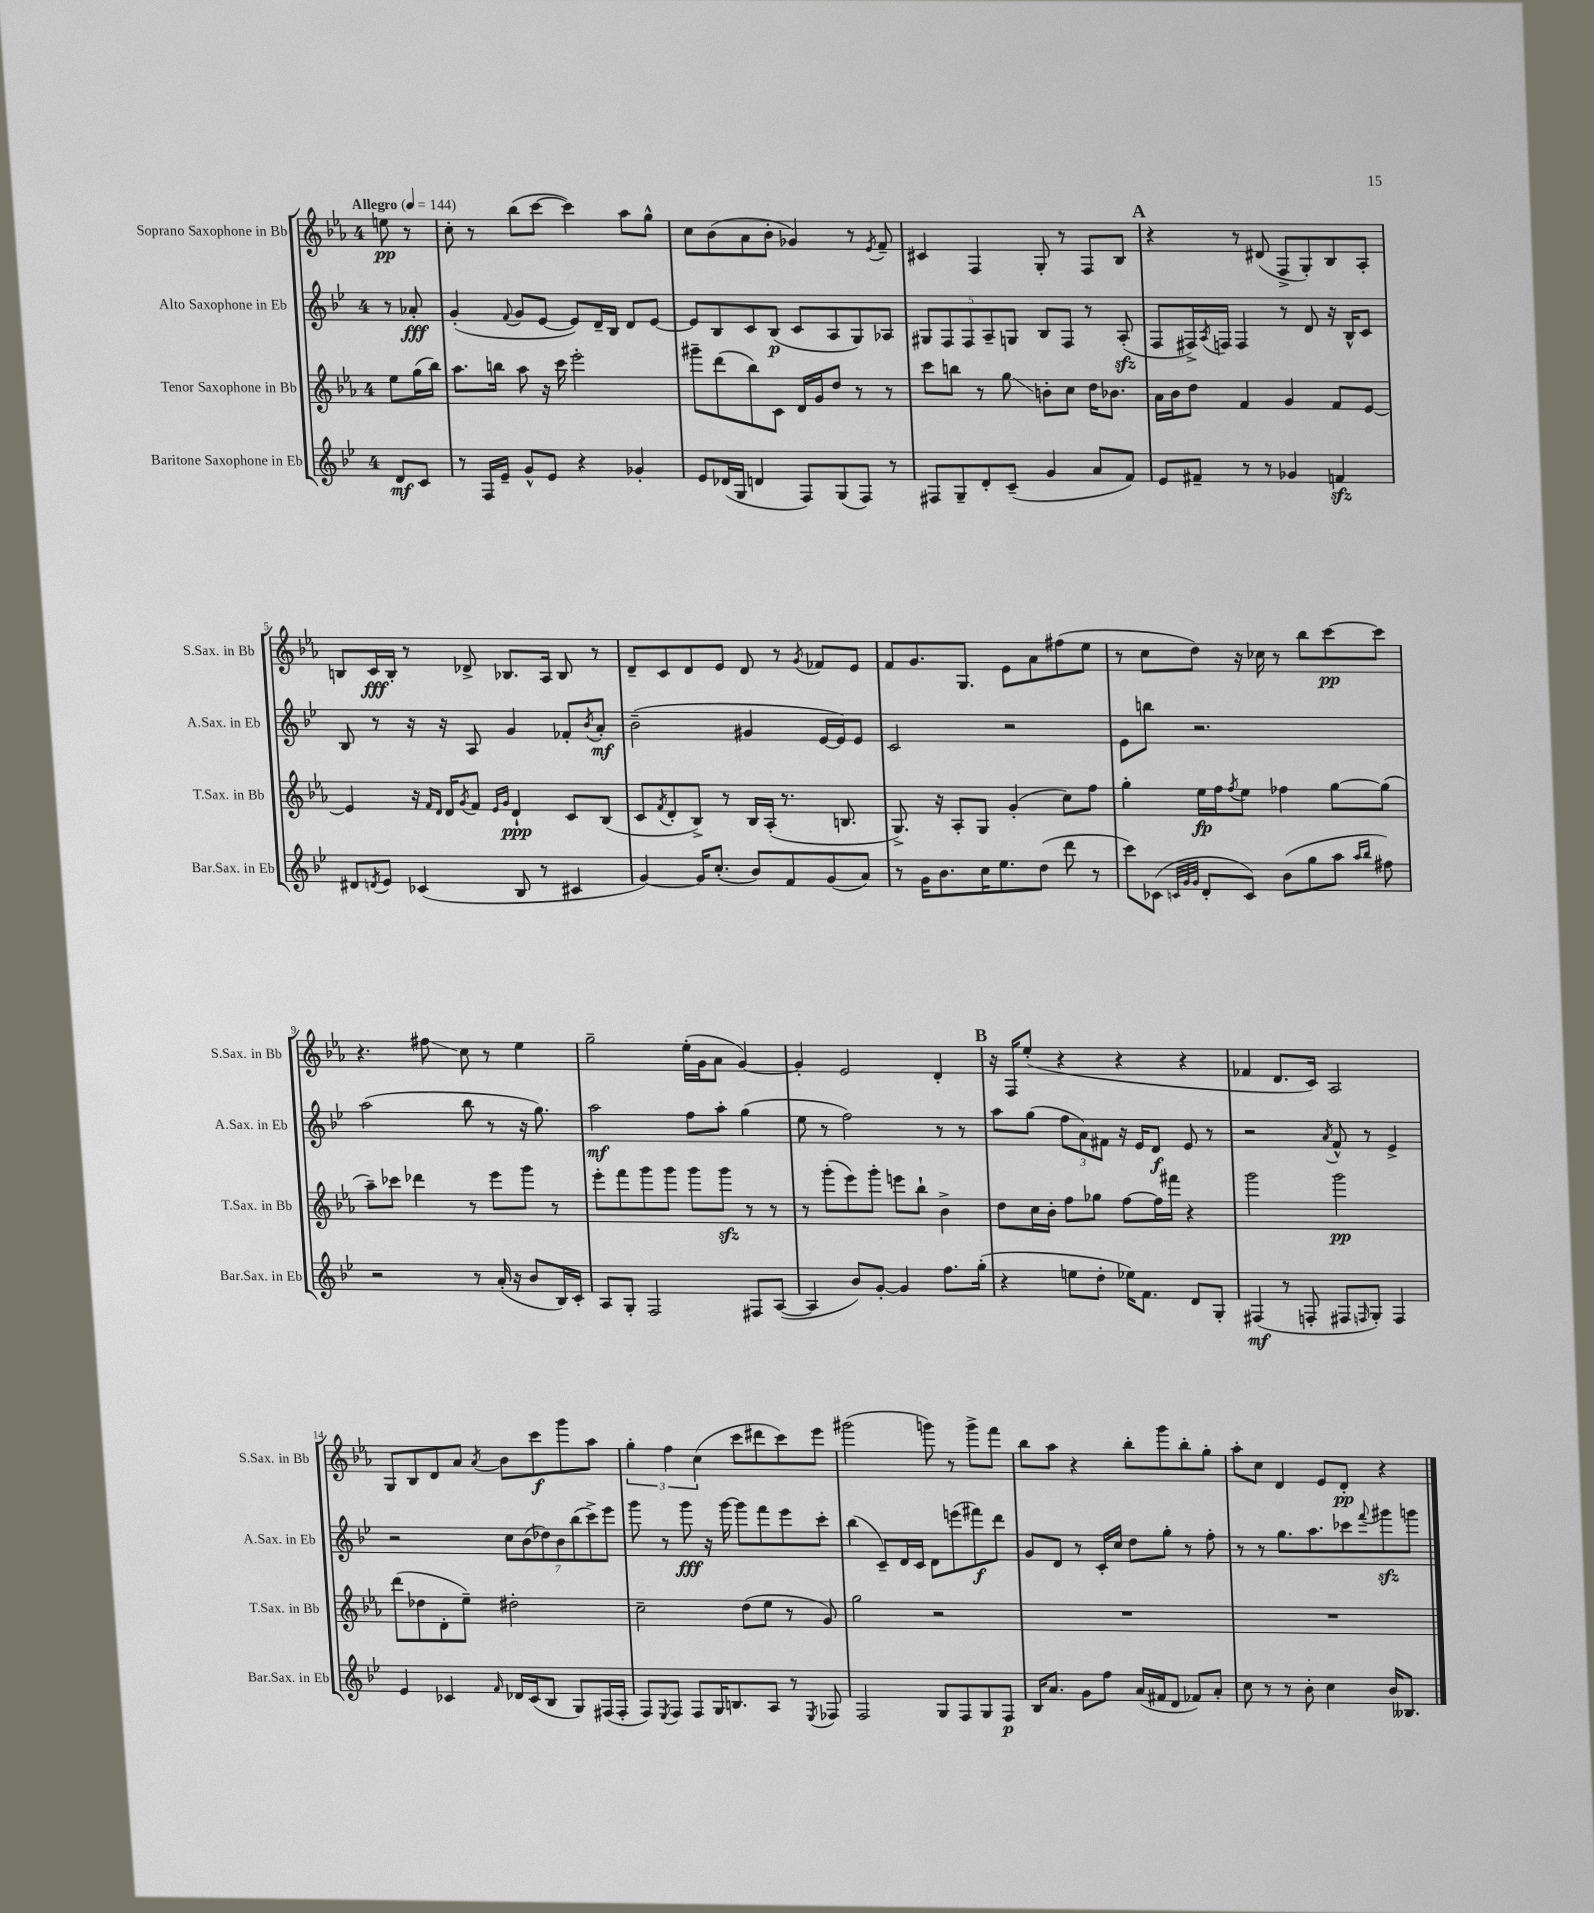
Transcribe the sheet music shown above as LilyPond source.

<<
\new StaffGroup <<
\new Staff = "s0" \with { instrumentName = "Soprano Saxophone in Bb" shortInstrumentName = "S.Sax. in Bb" } {
    \clef treble \key ees \major \once \override Staff.TimeSignature.style = #'single-digit \time 4/4 \partial 4 \tempo "Allegro" 4 = 144
    e''8\pp r8 |
    c''8-. r8 bes''8( c'''8~ c'''4) aes''8 g''8-^ |
    c''8 bes'8( aes'8 bes'8-. ges'4) r8 \acciaccatura { ees'8 } f'8-- |
    cis'4 f4 g8-. r8 f8 bes8 |
    \mark \markup { \bold "A" } r4 r8 dis'8( f8-> g8-.) bes8 aes8-. |
    b8 c'16\fff b16-. r8 des'8-> bes8. aes16 bes8 r8 |
    d'8-- c'8 d'8 ees'8 d'8 r8 \acciaccatura { g'8 } fes'8 ees'8 |
    f'8 g'8. g8. ees'8 aes'8 fis''8( ees''8 |
    r8 c''8 d''8) r16 ces''16 r8 bes''8 c'''8~\pp c'''8 |
    r4. fis''8\glissando c''8 r8 ees''4 |
    g''2-- ees''16-.( g'16 aes'8 g'4~) |
    g'4-. ees'2 d'4-. |
    \mark \markup { \bold "B" } r16 f16 ees''8-.( r4 r4 r4 |
    fes'4 d'8. c'16) aes2 |
    g8 bes8 d'8 aes'8 \acciaccatura { aes'8 } bes'8 c'''8\f g'''8 aes''8 |
    \tuplet 3/2 { g''4-. f''4 c''4( } c'''8 dis'''8 c'''8) ees'''8 |
    gis'''2( g'''8) r8 g'''8-> f'''8 |
    bes''8 aes''8 r4 bes''8-. g'''8 bes''8-. g''8-. |
    aes''8-. c''8 d'4 ees'8 d'8-.\pp r4 \bar "|." |
}
\new Staff = "s1" \with { instrumentName = "Alto Saxophone in Eb" shortInstrumentName = "A.Sax. in Eb" } {
    \clef treble \key bes \major \once \override Staff.TimeSignature.style = #'single-digit \time 4/4 \partial 4
    r8 aes'8-.\fff |
    g'4-.( \appoggiatura { f'8 } g'8 ees'8~ ees'8) d'16-- bes16 d'8 ees'8~ |
    ees'8 bes8 c'8 bes8\p( c'8 a8 g8) aes8 |
    \tuplet 5/4 { gis8 f8 f8 a8-- g8 } bes8 f8 r8 a8-.\sfz( |
    \mark \markup { \bold "A" } f8 fis16->) \acciaccatura { a8 } f16 f4 r8 d'8 r16 bes16-^ c'8 |
    bes8 r8 r16 r16 a8 g'4 fes'8-. \acciaccatura { bes'8 } a'8-.\mf |
    bes'2--( gis'4 ees'16~ ees'16) ees'8 |
    c'2 r2 |
    ees'8 b''8 r2. |
    a''2( bes''8 r8 r16 g''8.) |
    a''2\mf f''8 a''8-. g''4( |
    ees''8 r8 f''2) r8 r8 |
    \mark \markup { \bold "B" } a''8 g''8( \tuplet 3/2 { f''8 a'8) fis'8 } r16 ees'16 d'8\f ees'8 r8 |
    r2 \acciaccatura { a'8 } f'8-^ r8 ees'4-> |
    r2 \tuplet 7/4 { c''8 bes'8( des''8) bes'8 bes''8( c'''8->) ees'''8 } |
    g'''8 r8 g'''8\fff r16 g'''16~ g'''8 f'''8 ees'''8 c'''8-. |
    bes''4( c'8--) d'16 c'16 d'8 e'''8( fis'''8\f) d'''8 |
    g'8 d'8 r8 c'16-. c''16 d''8 g''8-. r8 f''8-. |
    r8 r8 g''8. a''8. ces'''8 \appoggiatura { f'''8 } gis'''8\sfz g'''8 \bar "|." |
}
\new Staff = "s2" \with { instrumentName = "Tenor Saxophone in Bb" shortInstrumentName = "T.Sax. in Bb" } {
    \clef treble \key ees \major \once \override Staff.TimeSignature.style = #'single-digit \time 4/4 \partial 4
    ees''8 g''16( bes''16) |
    aes''8. b''16 aes''8 r16 c'''16 ees'''2-. |
    gis'''8-- d'''8( bes''8) c'8 d'16 g'16 d''8 r8 r8 |
    c'''8 b''8 r8 g''8\glissando b'8-. c''8 d''16 bes'8. |
    \mark \markup { \bold "A" } aes'16 bes'16 d''8 f'4 g'4 f'8 ees'8~ |
    ees'4 r16 \grace { f'16 d'16 } d'16 \acciaccatura { g'8 } f'8 \grace { ees'16 g'16 } d'4-!\ppp c'8 bes8( |
    c'8 \acciaccatura { f'8 } d'8-. bes8->) r8 bes16 aes16-.( r8. b8. |
    g8.->) r16 aes8-. g8 g'4-.( c''8) f''8 |
    g''4-. ees''16\fp f''16 \acciaccatura { f''8 } ees''8 fes''4 g''8~ g''8( |
    aes''8--) ces'''8 des'''4 r8 ees'''8 g'''8 r8 |
    ees'''8-. f'''8 g'''8 g'''8 g'''8 g'''8\sfz r8 r8 |
    r8 g'''8-.( ees'''8) g'''8-. e'''8 bes''8-! bes'4-> |
    \mark \markup { \bold "B" } d''8 c''16 bes'16-. f''8 ges''8 f''8~ f''16 fis'''16 r4 |
    g'''2 g'''2\pp |
    d'''8( des''8 d'8-. ees''8--) dis''2-. |
    c''2-- d''8( ees''8 r8 g'8) |
    g''2 r2 |
    R1 |
    R1 \bar "|." |
}
\new Staff = "s3" \with { instrumentName = "Baritone Saxophone in Eb" shortInstrumentName = "Bar.Sax. in Eb" } {
    \clef treble \key bes \major \once \override Staff.TimeSignature.style = #'single-digit \time 4/4 \partial 4
    d'8\mf c'8 |
    r8 f16 ees'16-- g'8-^ ees'8 r4 ges'4-. |
    ees'8 des'16( g16 d'4 f8) g8( f8) r8 |
    fis8 g8-- d'8-. c'8--( g'4 a'8 f'8) |
    \mark \markup { \bold "A" } ees'8 fis'8-- r8 r8 ges'4 f'4\sfz |
    dis'8 \acciaccatura { d'8 } ees'8 ces'4( bes8 r8 cis'4 |
    g'4~) g'16 c''8.-.( bes'8) f'8 g'8( a'8) |
    r8 g'16 bes'8. c''16 ees''8. d''8( d'''8 r8 |
    c'''8) ces'8( \grace { c'32 g'32 g'32 } d'8-. c'8) bes'8( g''8 a''8 \grace { a''16 bes''16 } fis''8) |
    r2 r8 a'16-.( r16 bes'8 bes16) c'16-. |
    a8 g8-. f2 fis8 a8~( |
    a4 bes'8) g'8~-. g'4 f''8. g''16-.( |
    \mark \markup { \bold "B" } r4 e''8 d''8-. ees''16) f'8. d'8 g8-. |
    fis4\mf( r8 f8-. fis8 \grace { f16 } g8-.) f4 |
    ees'4 ces'4 \grace { f'16 } des'16 ces'16( bes8 g8) fis16( fis16-. |
    f8) \acciaccatura { ees8 } f8 f8 g16 b8. a8 r8 \acciaccatura { ees8 } fes8 |
    f2 g8 f8 g8 f8\p |
    bes16 a'8. g'8 f''8 a'16( fis'16 d'8 fes'8) a'8-. |
    c''8 r8 r8 bes'8-. c''4 bes'16 beses8. \bar "|." |
}
>>
>>
